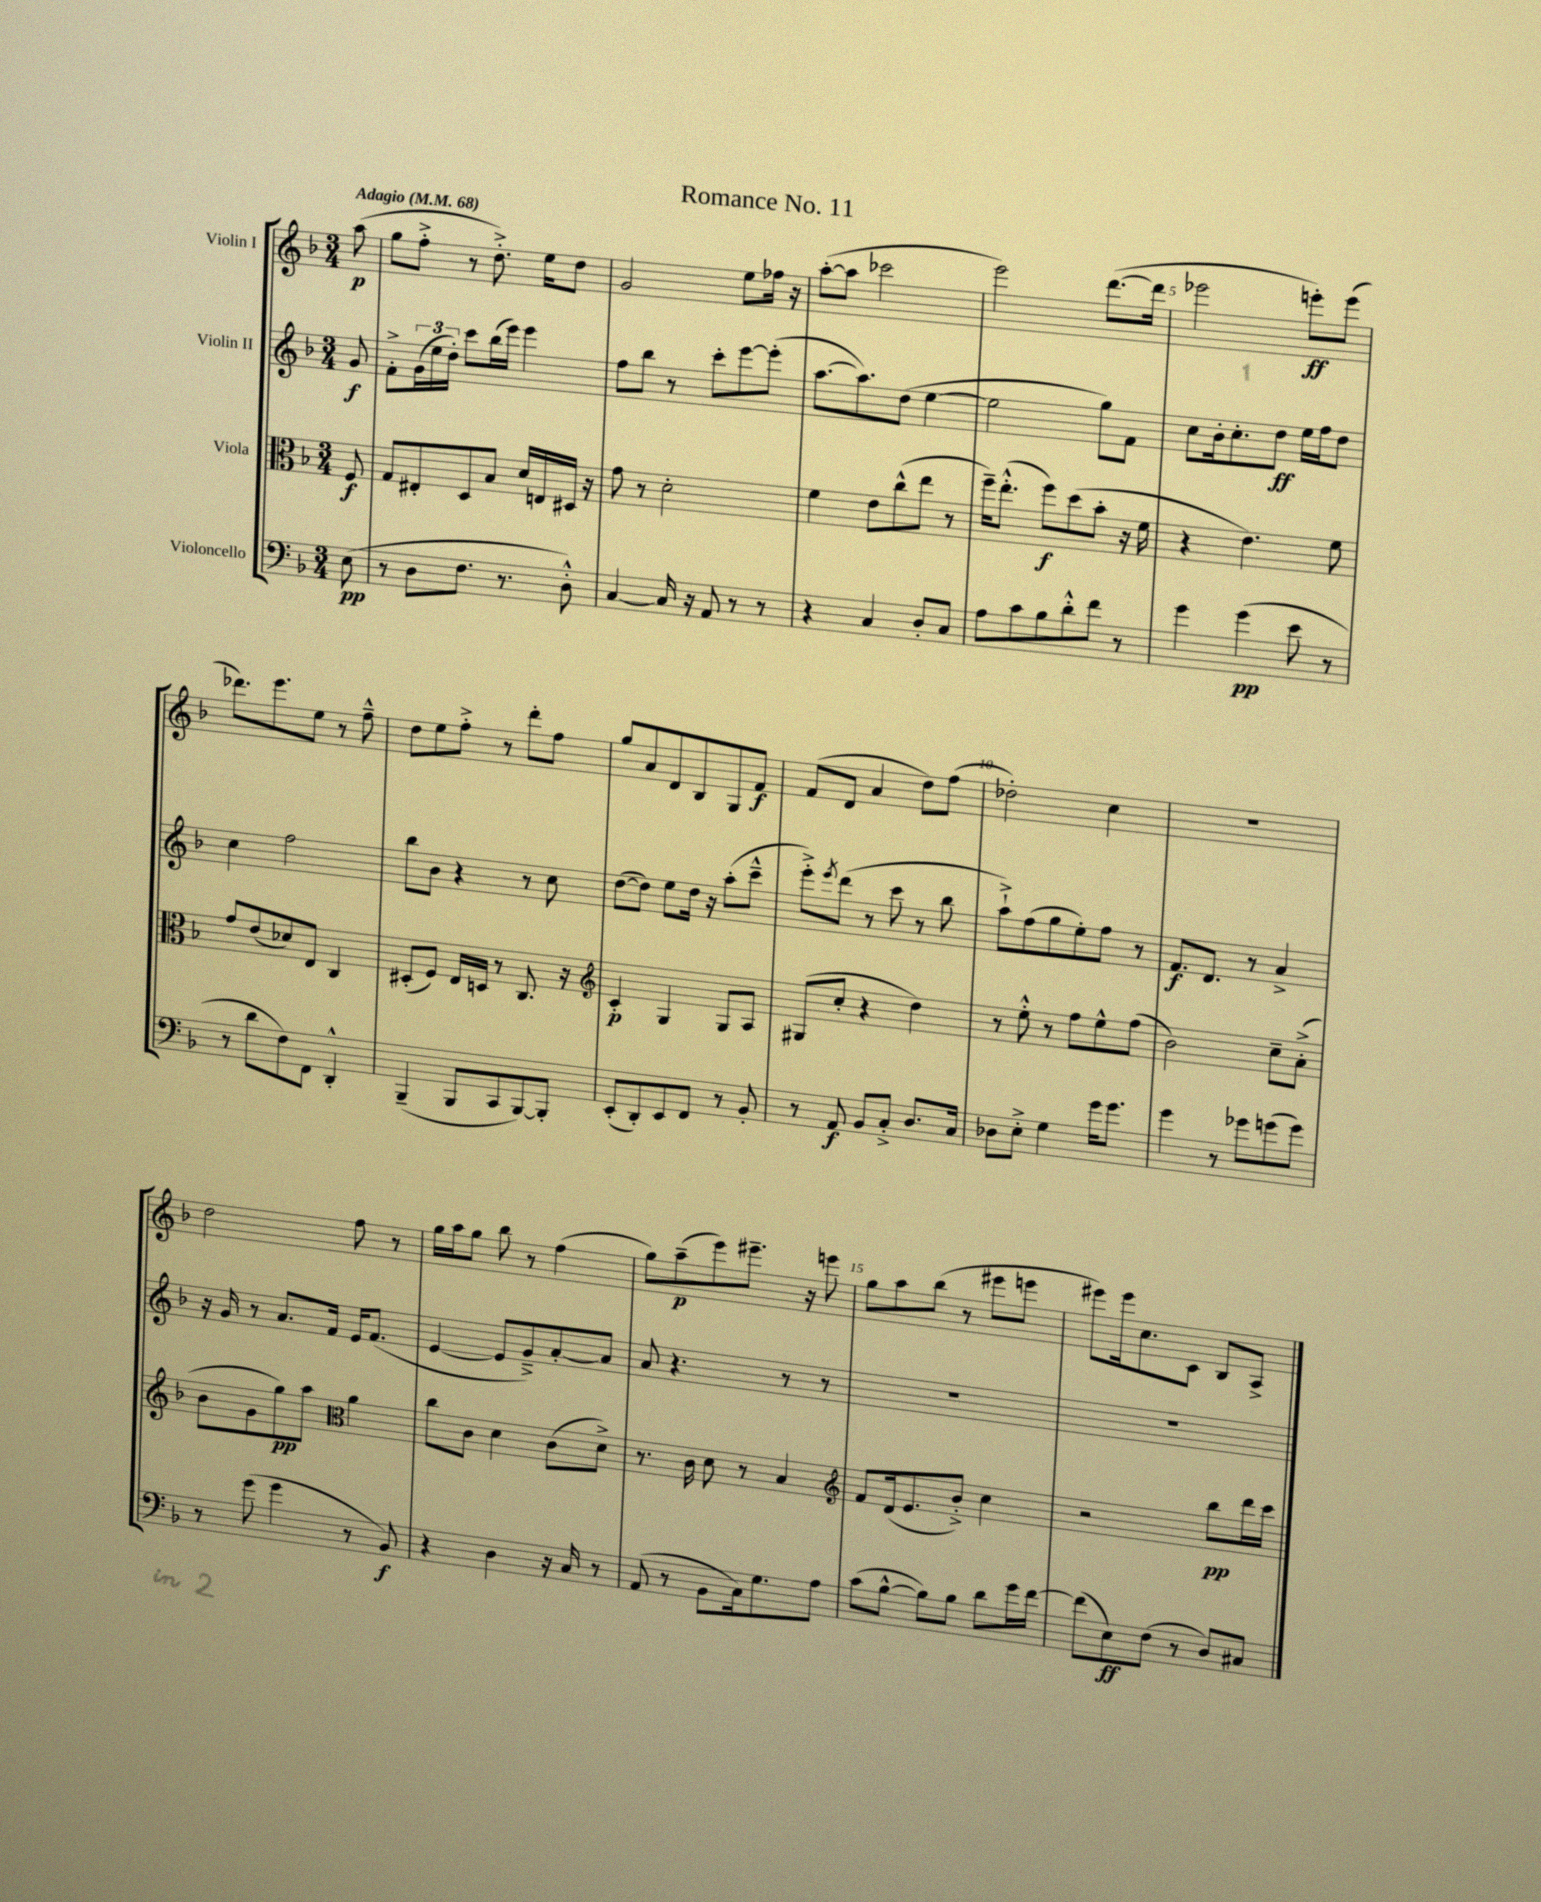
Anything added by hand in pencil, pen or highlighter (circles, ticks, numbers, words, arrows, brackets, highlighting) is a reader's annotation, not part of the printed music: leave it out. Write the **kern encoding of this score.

**kern	**kern	**kern	**kern
*staff4	*staff3	*staff2	*staff1
*clefF4	*clefC3	*clefG2	*clefG2
*k[b-]	*k[b-]	*k[b-]	*k[b-]
*M3/4	*M3/4	*M3/4	*M3/4
*MM68	*MM68	*MM68	*MM68
(8E\	8F/	8g/	(8aa\
=	=	=	=
8r	8G/L	8f'^\L	8gg\L
8D\L	8E#'/	(24g\L	8ff'^\J
.	.	24ee\	.
.	.	24dd'\JJ)	.
8.F\J	8D/	8ccc\L	8r
.	8B-/J	(16bb-\L	8.dd'^\)
8.r	.	16eee\JJ)	.
.	16d/LL	4eee\	.
.	16E/	.	16ee\LK
8D'^^\)	16D#/JJ	.	8dd\J
.	16r	.	.
=	=	=	=
[4C/	8g\	8ff\L	2g/
.	8r	8bb-\J	.
16C/]	2d'\	8r	.
16r	.	.	.
8AA/	.	8ccc'\L	.
8r	.	[8eee\	8ee\L
8r	.	(8eee'\]J	16ff-\Jk
.	.	.	16r
=	=	=	=
4r	4f\	[8.aa\L	([8aa'\L
.	.	.	8aa\]J
.	.	8.aa\])	.
4C/	8e\L	.	2ccc-\
.	(8cc^^\	(8dd\J	.
8D'/L	8ee\J	[4ee\	.
8C/J	8r	.	.
=	=	=	=
8A\L	16ff~\LK)	2ee\]	2eee\)
.	(8.ee'^^\J	.	.
8c\	.	.	.
8B-\	8ff\L)	.	.
8d'^^\	(8dd\	.	.
8f\J	8b-'\J	8gg\L)	([8.ddd\L
8r	16r	8f\J	.
.	16f\	.	16ddd\]Jk
=	=	=	=
4g\	4r	8cc\L	2eee-\
.	.	16b-'\k	.
.	.	8.cc'\	.
(4g\	4.e\)	.	.
.	.	8dd\J	.
8e\	.	16ee\LL	8eee'\L)
.	.	16ff\J	.
8r	8f\	8dd\J	(8eee\J
=	=	=	=
8r	8g/L	4cc\	8.ddd-\L)
8d\L	(8e/	.	.
.	.	.	8.eee\
8F\)	8d-/)	2ff\	.
8FF\J	8E/J	.	8ee\J
4DD'^^/	4C/	.	8r
.	.	.	8ff~^^\
=	=	=	=
(4BBB-~/	(8D#'/L	8bb-\L	8dd\L
.	8F/J)	8b-\J	8ee\
8BBB-/L	16E/LL	4r	8ff'^\J
.	16D/JJ	.	.
8CC/	8r	.	8r
[8BBB-/)	8.C/	8r	8ddd'\L
8BBB-'/]J	.	8cc\	8ff\J
.	16r	.	.
=	=	=	=
*	*clefG2	*	*
(8EE'/L	4c'/	([8dd\L	8gg/L
8DD'/)	.	8dd\]J)	8a/
8EE/	4G/	8ee\L	8d/
8FF/J	.	16dd\Jk	8B-/
.	.	16r	.
8r	8G/L	(8aa'\L	8G/
8BB-'/	8A/J	8ccc~^^\J	8f/J
=	=	=	=
8r	(8G#/L	8eee'^\L)	(8f/L
.	.	8qeee/	.
8AA/	8cc'/J	(8ddd\J	8d/J
8BB-/L	4r	8r	4a/
8C'^/J	.	8ccc\	.
8.D/L	4dd\)	8r	8dd\L)
.	.	8bb-\	(8ff\J
16C/Jk	.	.	.
=	=	=	=
8D-\L	8r	8aa`^\L)	2dd-'\)
8E'^\J	8ee'^^\	(8ff\	.
4G\	8r	8gg\	.
.	8ff\L	8ee'\)	.
16g\LK	8ee^^\	8ff\J	4cc\
8.g\J	.	.	.
.	(8ff\J	8r	.
=	=	=	=
4g\	2b-\)	8.f/L	2.r
.	.	8.d/J	.
8r	.	.	.
8g-\L	.	8r	.
(8g\	8cc~\L	4a^/	.
8g\J)	(8a'^\J	.	.
=	=	=	=
8r	8b-\L	16r	2dd\
.	.	16g/	.
(8g\	8g\	8r	.
4g\	8gg\)	8.a/L	.
.	8aa\J	.	.
.	.	16f/Jk	.
*	*clefC3	*	*
8r	4a\	16e/LK	8ff\
.	.	(8.f/J	.
8BB-/)	.	.	8r
=	=	=	=
4r	8cc\L	[4e/	16gg\LL
.	.	.	16aa\J
.	8c\J	.	8gg\J
4D\	4d\	8e/]L	8bb-\
.	.	8g~^/)	8r
16r	(8c\L	[8a'/	(4ff\
16C/	.	.	.
8r	8d^\J)	8a/]J	.
=	=	=	=
(8AA/	8.r	8a/	8gg\L)
8r	.	4.r	(8aa~\
.	16c\	.	.
8BB-\L	8d\	.	8eee\)
16C\k)	8r	.	8.eee#~\J
8.G\	.	.	.
.	4B-/	8r	.
.	.	.	16r
8A\J	.	8r	8eee\
=	=	=	=
*	*clefG2	*	*
(8c\L	8f/L	2.r	8gg\L
[8B-^^\J	(16d/k	.	8aa\
.	8.e/	.	.
8B-\]L)	.	.	(8bb-\J
8B-\J	8b-'^/J)	.	8r
8d\L	4cc\	.	8eee#\L
16g\L	.	.	8eee\J
[16f\JJ	.	.	.
=	=	=	=
(8f\]L	2r	2.r	8eee#\L)
8E\)	.	.	16eee#\k
.	.	.	8.cc\
(8F\J	.	.	.
8r	.	.	8c\J
8D/L)	8bb-\L	.	8B-/L
8C#/J	16ddd\L	.	8A^/J
.	16ccc\JJ	.	.
==	==	==	==
*-	*-	*-	*-
